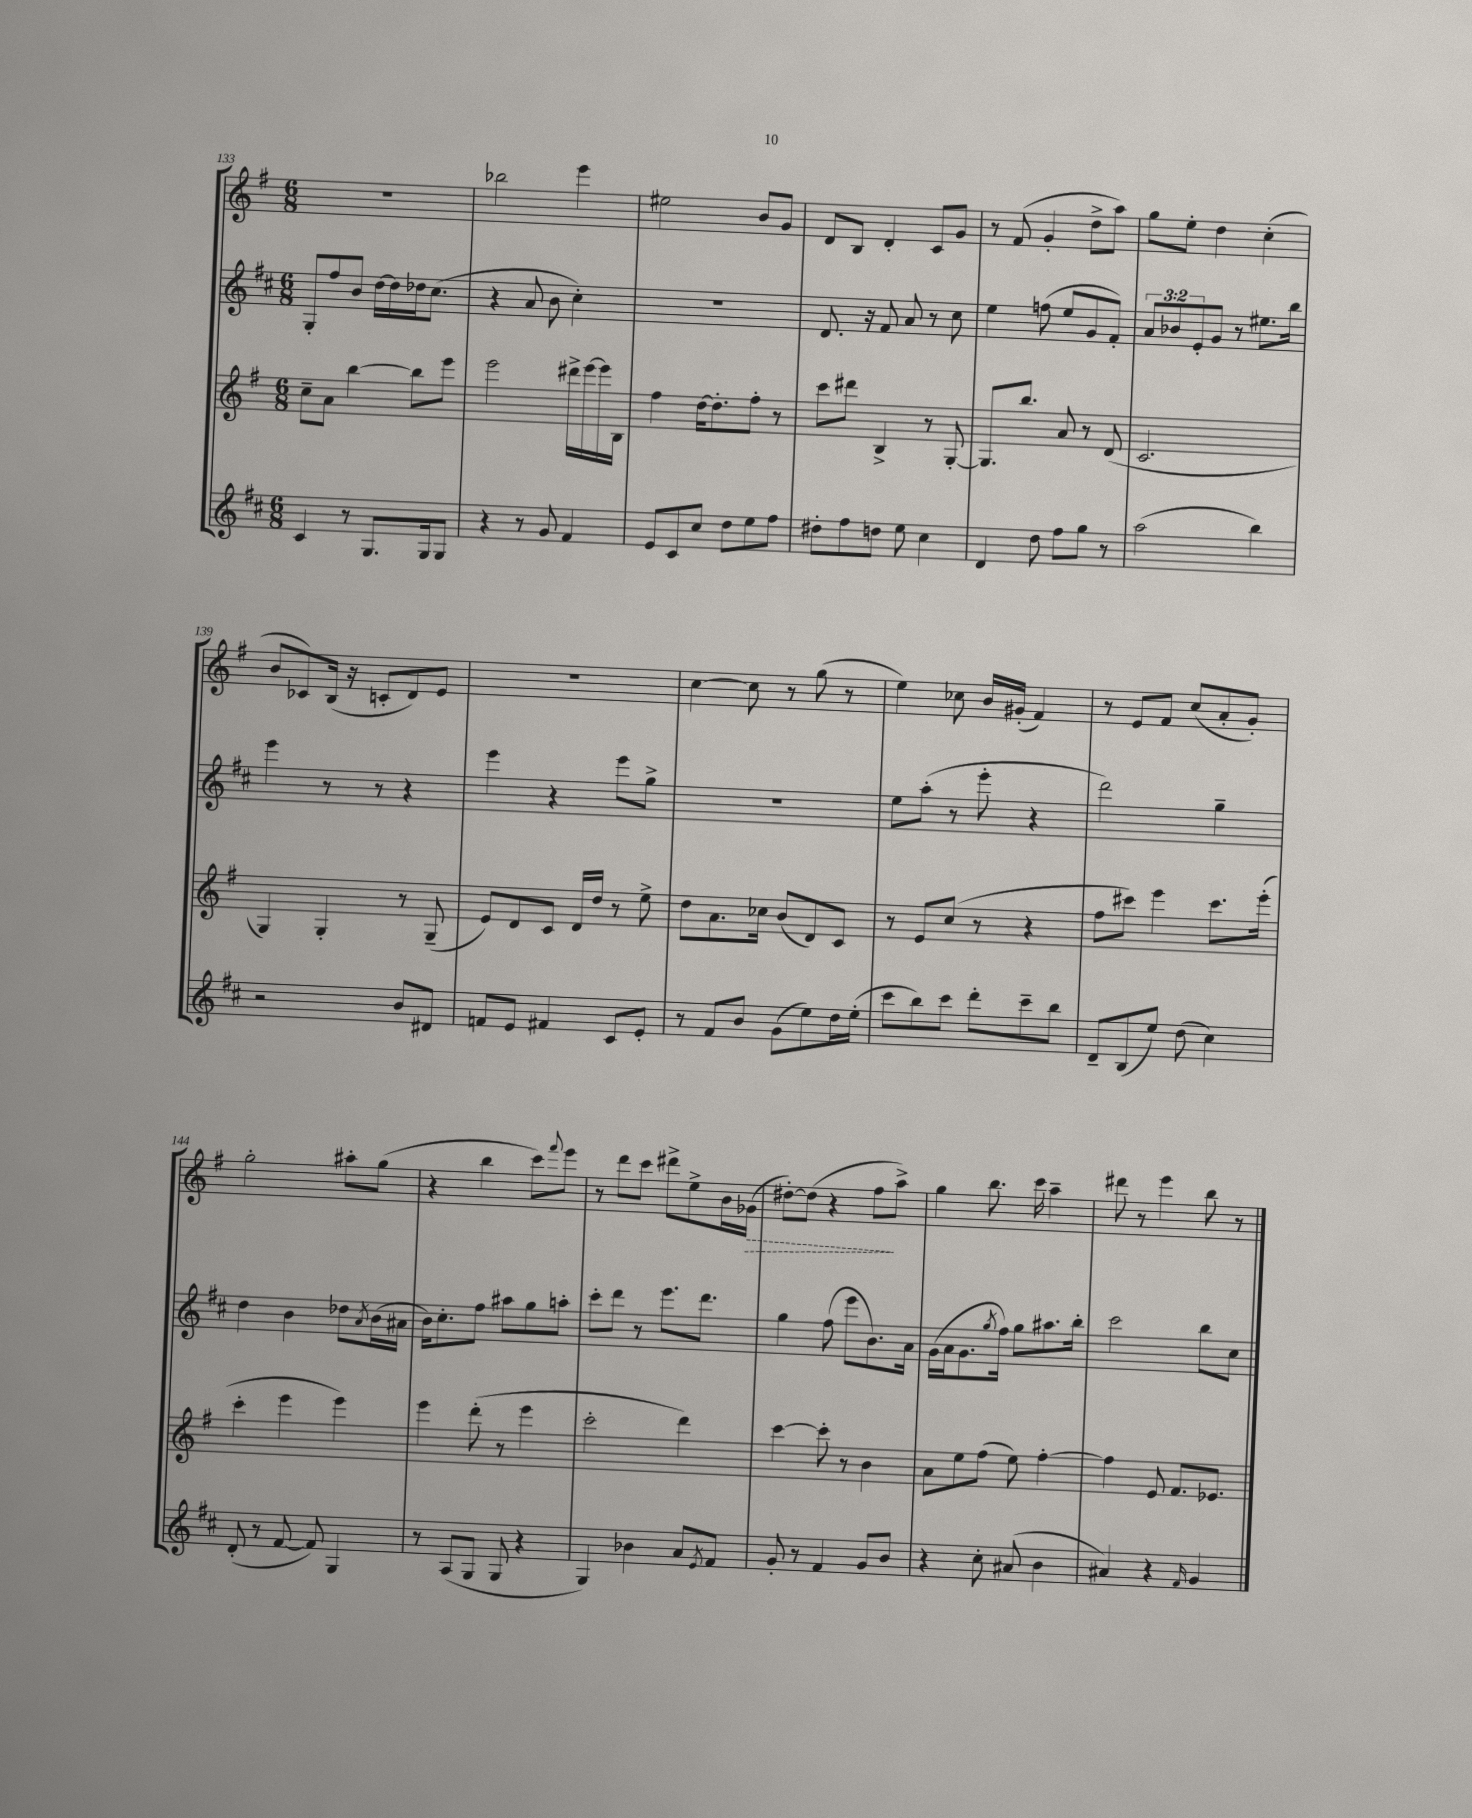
<<
\new StaffGroup <<
\new Staff = "s0" {
    \clef treble \key g \major \numericTimeSignature \time 6/8
    R2. |
    bes''2 e'''4 |
    eis''2 b'8 g'8 |
    d'8 b8 d'4-. c'8 g'8 |
    r8 fis'8( g'4-. d''8-> a''8) |
    g''8 e''8-. d''4 c''4-.( |
    b'8 ces'8) b16( r16 c'8-. d'8) e'8 |
    R2. |
    c''4~ c''8 r8 g''8( r8 |
    e''4) ces''8 b'16 gis'16-.( fis'4) |
    r8 e'8 fis'8 c''8( a'8-. g'8-.) |
    g''2-. ais''8-. g''8( |
    r4 b''4 c'''8) \appoggiatura { fis'''8 } e'''8 |
    r8 d'''8 c'''8 dis'''8-> e''8-> b'16 \once \override Hairpin.style = #'dashed-line ges'16\>( |
    dis''8~-.) dis''8( r4 fis''8\! a''8->) |
    g''4 b''8. c'''16 a''4-- |
    dis'''8 r8 e'''4 b''8 r8 \bar "|." |
}
\new Staff = "s1" {
    \clef treble \key d \major \numericTimeSignature \time 6/8 \override Staff.TupletNumber.text = #tuplet-number::calc-fraction-text
    g8-. fis''8 b'8 d''16~ d''16 des''16 cis''8.( |
    r4 a'8 b'8 cis''4-.) |
    R2. |
    d'8. r16 fis'8 a'8 r8 cis''8 |
    e''4 f''8( e''8 g'8 fis'8-.) |
    \tuplet 3/2 { a'8 bes'8 e'8-. } g'8 r8 eis''8. b''16 |
    e'''4 r8 r8 r4 |
    e'''4 r4 e'''8 g''8-> |
    R2. |
    e''8 a''8-.( r8 e'''8-. r4 |
    d'''2) g''4-- |
    d''4 b'4 des''8 \acciaccatura { a'8 } b'16( ais'16 |
    b'16) cis''8.-. fis''8 ais''8 g''8 a''8-. |
    cis'''8-. d'''8 r8 e'''8. d'''8. |
    g''4 fis''8( e'''8 b'8.) a'16 |
    g'16( a'16 g'8. \acciaccatura { g''8 } fis''16) g''8 ais''8. b''16-. |
    cis'''2 b''8 cis''8 \bar "|." |
}
\new Staff = "s2" {
    \clef treble \key g \major \numericTimeSignature \time 6/8
    c''8-- a'8 b''4~ b''8 e'''8 |
    e'''2 dis'''16-> e'''16~ e'''16 b16 |
    fis''4 d''16~ d''8.-. fis''8-. r8 |
    c'''8 dis'''8 b4-> r8 g8~-. |
    g8. b''8. a'8 r8 d'8( |
    c'2. |
    g4) g4-. r8 g8--( |
    e'8) d'8 c'8 d'16 d''16 r8 e''8-> |
    d''8 a'8. ces''16 b'8( d'8) c'8 |
    r8 e'8 c''8( r8 r4 |
    fis''8 cis'''8) e'''4 cis'''8. e'''16-.( |
    c'''4-. e'''4 e'''4) |
    e'''4 d'''8-.( r8 e'''4 |
    c'''2-. d'''4) |
    c'''4~ c'''8-. r8 b'4 |
    a'8 e''8 fis''8( e''8) fis''4~-. |
    fis''4 e'8 fis'8. ees'8. \bar "|." |
}
\new Staff = "s3" {
    \clef treble \key d \major \numericTimeSignature \time 6/8
    cis'4 r8 g8. g16 g8 |
    r4 r8 g'8 fis'4 |
    e'8 cis'8 cis''8 d''8 e''8 fis''8 |
    dis''8-. fis''8 d''8 e''8 cis''4 |
    d'4 d''8 fis''8 g''8 r8 |
    a''2( b''4) |
    r2 b'8 dis'8 |
    f'8 e'8 fis'4 cis'8 e'8-. |
    r8 fis'8 b'8 g'8( e''8) d''16 e''16-.( |
    cis'''8 b''8) cis'''8 d'''8-. cis'''8-- b''8 |
    d'8-- b8( e''8) d''8( cis''4) |
    d'8-.( r8 fis'8~ fis'8) g4 |
    r8 a8( g8 g8 r4 |
    g4) bes'4 a'8 \acciaccatura { e'8 } fis'8 |
    g'8-. r8 fis'4 g'8 b'8 |
    r4 cis''8-. ais'8( b'4 |
    ais'4) r4 \grace { fis'16 } g'4 \bar "|." |
}
>>
>>
\layout { \context { \Score currentBarNumber = #133 } }
